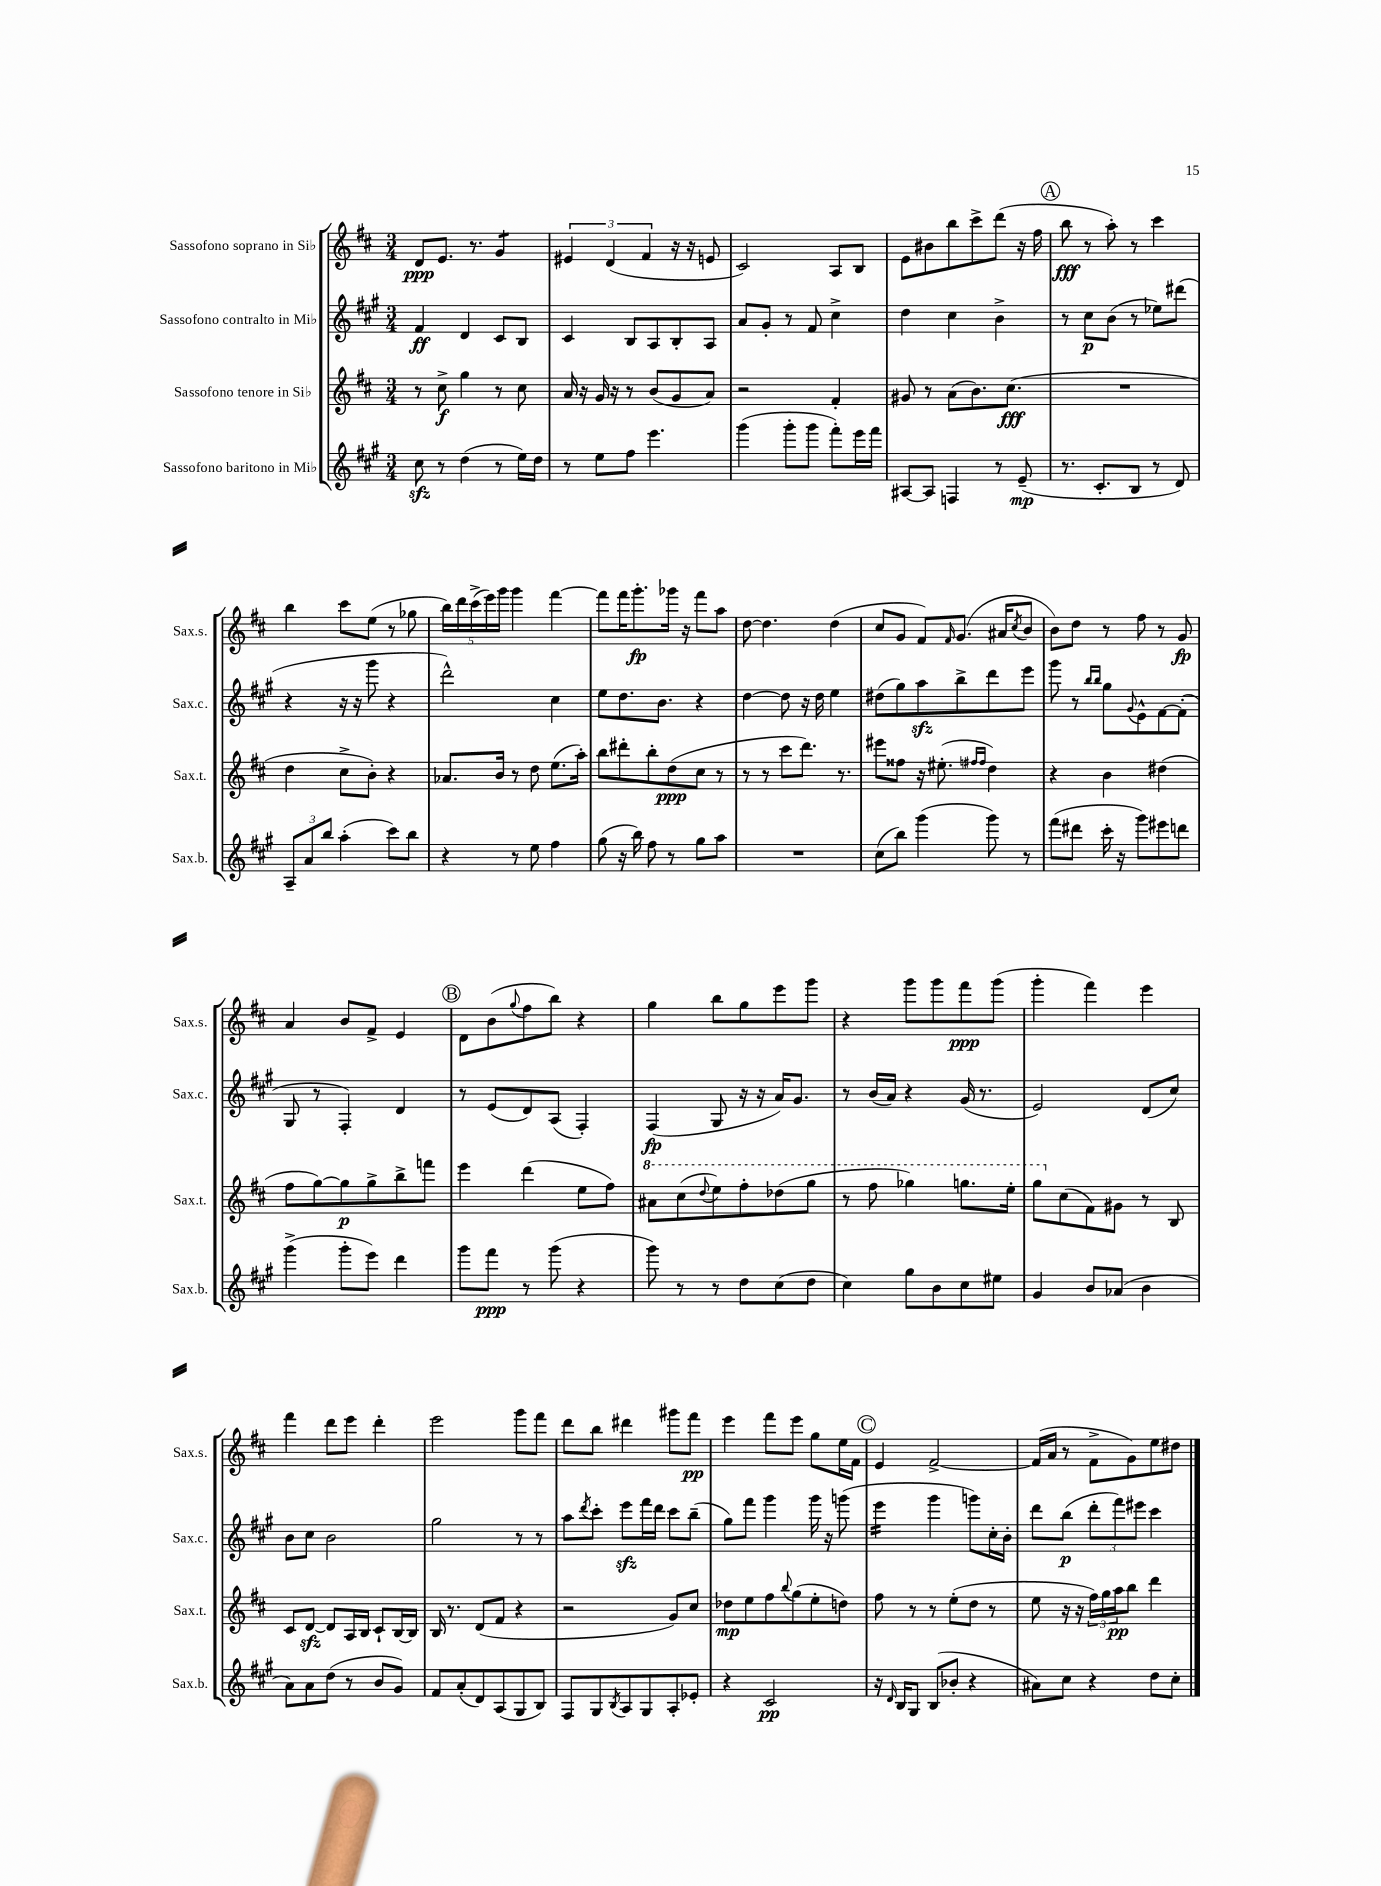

**kern	**kern	**kern	**kern
*staff4	*staff3	*staff2	*staff1
*clefG2	*clefG2	*clefG2	*clefG2
*k[f#c#g#]	*k[f#c#]	*k[f#c#g#]	*k[f#c#]
*M3/4	*M3/4	*M3/4	*M3/4
8cc#\	8r	4f#/	8d/L
8r	8cc#^\	.	8.e/J
(4dd\	4gg\	4d/	.
.	.	.	8.r
8r	8r	8c#/L	4g/
16ee\LL)	8cc#\	8B/J	.
16dd\JJ	.	.	.
=	=	=	=
8r	16a/	4c#/	6e#/
.	16r	.	.
8ee\L	16g/	.	.
.	.	.	(6d/
.	16r	.	.
8ff#\J	8r	8B/L	.
.	.	.	6f#/
4.eee\	(8b/L	8A/	.
.	8g/	8B'/	16r
.	.	.	16r
.	8a/J)	8A/J	8e/
=	=	=	=
(4ggg#\	2r	8a/L	2c#/)
.	.	8g#'/J	.
8ggg#'\L	.	8r	.
8ggg#\J	.	8f#/	.
8fff#'\L)	4f#'/	4cc#^\	8A/L
16eee\L	.	.	8B/J
16fff#\JJ	.	.	.
=	=	=	=
[8A#/L	8g#/	4dd\	8e\L
8A#/]J	8r	.	8b#\
4F/	(8a\L	4cc#\	8bb\
.	8.b\)	.	8ccc#^\
8r	.	4b^\	(8ddd\J
.	(8.cc#\J	.	.
(8e~/	.	.	16r
.	.	.	16ff#\
=	=	=	=
8.r	2.r	8r	8bb\
.	.	8cc#\L	8r
8.c#'/L	.	.	.
.	.	(8b\J	8aa'\)
8B/J	.	8r	8r
8r	.	8ee-\L)	4ccc#\
8d/)	.	(8ddd#\J	.
=	=	=	=
12A~/L	4dd\	4r	4bb\
12a/	.	.	.
12bb/J	.	.	.
(4aa'\	8cc#^\L	16r	8ccc#\L
.	.	16r	.
.	8b'\J)	8ggg#\	(8ee\J
8ccc#\L)	4r	4r	8r
8bb\J	.	.	8gg-\
=	=	=	=
4r	8.a-/L	2ddd^^\)	20bb\LL)
.	.	.	20ddd\
.	.	.	(20ccc#^\
.	.	.	20eee\)
.	16b/Jk	.	.
.	.	.	20ggg\JJ
8r	8r	.	4ggg\
8ee\	8dd\	.	.
4ff#\	(8.ee\L	4cc#\	[4fff#\
.	16aa'\Jk)	.	.
=	=	=	=
(8gg#\	8bb\L	8ee\L	8fff#\]L
16r	8ddd#'\	8.dd\	16fff#\K
16bb\)	.	.	8.ggg'\
8ff#\	8bb'\	.	.
.	.	8.b\J	.
8r	(8dd\	.	16ggg-\Jk
.	.	.	16r
8gg#\L	8cc#\J	4r	8fff#\L
8aa\J	8r	.	8aa\J
=	=	=	=
2.r	8r	[4dd\	[8dd\
.	8r	.	4.dd\]
.	8ccc#\L	8dd\]	.
.	8.ddd\J)	16r	.
.	.	16dd\	.
.	.	4ee\	(4dd\
.	8.r	.	.
=	=	=	=
(8cc#\L	8eee#\L	(8dd#\L	8cc#/L
8bb\J)	8ff##\J	8gg#\)	8g/J
(4ggg#\	16r	8aa\	8f#/L)
.	(8.ee#'\	.	.
.	.	.	16qqf#/
.	.	8bb^\	(8.g/J
.	16qqff#/LL	.	.
.	16qqff#/JJ	.	.
8ggg#\)	4dd\)	8ddd\	.
.	.	.	16a#/LK
.	.	.	8qcc#/
8r	.	8eee\J	8b/J
=	=	=	=
(8fff#\L	4r	8ggg#\	8b\L)
8ddd#\J	.	8r	8dd\J
.	.	16qqbb/LL	.
.	.	16qqbb/JJ	.
16ccc#'\	4b\	8gg#\L	8r
16r	.	.	.
.	.	8qqg#/	.
8ggg#\L)	.	8e^^\	8ff#\
8eee#\	(4dd#\	[8f#\	8r
8ddd\J	.	(8f#'\]J	8g/
=	=	=	=
(4ggg#^\	8ff#\L	8G#/	4a/
.	[8gg\)	8r	.
8ggg#'\L	8gg\]	4F#'/)	8b/L
8eee\J)	8gg^\	.	8f#^/J
4ddd\	8bb^\	4d/	4e/
.	8fff\J	.	.
=	=	=	=
8ggg#\L	4eee\	8r	8d\L
8fff#\J	.	(8e/L	(8b\
.	.	.	8qqgg/
8r	(4ddd\	8d/)	8ff#\
(8ggg#\	.	(8A/J	8bb\J)
4r	8ee\L	4F#'/)	4r
.	8ff#\J)	.	.
=	=	=	=
8ggg#\)	8aa#\L	(4F#/	4gg\
8r	(8ccc#\	.	.
.	8qqddd/	.	.
8r	8eee\)	8G#/	8bb\L
8dd\L	8fff#'\	16r	8gg\
.	.	16r	.
(8cc#\	(8ddd-\	16a/LK)	8eee\
.	.	8.g#/J	.
8dd\J	8ggg\J	.	8ggg\J
=	=	=	=
4cc#\)	8r	8r	4r
.	8fff#\	(16b/LL	.
.	.	16a/JJ)	.
8gg#\L	4ggg-\)	4r	8ggg\L
8b\	.	.	8ggg\
8cc#\	8.ggg\L	(16g#/	8fff#\
.	.	8.r	.
8ee#\J	.	.	(8ggg\J
.	16eee'\Jk	.	.
=	=	=	=
4g#/	8ggg\L	2e/)	4ggg'\
.	(8cc#\	.	.
8b/L	8f#\)	.	4fff#\)
(8a-/J	8g#\J	.	.
4b\	8r	(8d/L	4eee\
.	8B/	8cc#/J)	.
=	=	=	=
8a\L)	8c#/L	8b\L	4fff#\
8a\	[8d/J	8cc#\J	.
(8dd\J	8d/]L	2b\	8ddd\L
8r	16A/L	.	8eee\J
.	16B/JJ	.	.
8b/L	8c#`/L	.	4ddd'\
8g#/J)	[16B/L	.	.
.	16B/]JJ	.	.
=	=	=	=
8f#/L	16B/	2gg#\	2eee\
.	8.r	.	.
(8a'/	.	.	.
8d/)	(8d/L	.	.
(8A/	8f#/J	.	.
8G#/	4r	8r	8ggg\L
8B/J)	.	8r	8fff#\J
=	=	=	=
8F#/L	2r	8aa\L	8ddd\L
.	.	8qddd/	.
8G#/	.	8ccc#'\J	8bb\J
8qB/	.	.	.
8A/	.	8eee\L	4ddd#\
8G#/	.	16fff#\L	.
.	.	16ddd\JJ	.
8A'/	8g/L)	8ccc#\L	8ggg#\L
8e-'/J	8cc#/J	(8bb~\J	8fff#\J
=	=	=	=
4r	8dd-\L	8gg#\L)	4eee\
.	8ee\	8fff#\J	.
2c#/	8ff#\	4ggg#\	8fff#\L
.	8qqbb/	.	.
.	(8gg\	.	8eee\J
.	8ee'\	16ggg#\	8gg\L
.	.	16r	.
.	8dd\J)	(8ggg\	16ee\L
.	.	.	16f#\JJ
=	=	=	=
16r	8ff#\	4eee\	4e/
16qqd/	.	.	.
16B/LK	.	.	.
8G#/J	8r	.	.
(8B/L	8r	4ggg#\	[2f#^/
8b-'/J	(8ee'\L	.	.
4r	8dd\J	8ggg\L)	.
.	8r	16cc#'\L	.
.	.	16b'\JJ	.
=	=	=	=
8a#\L)	8ee\	8ddd\L	(16f#/]LL
.	.	.	16a/JJ
8cc#\J	16r	(8bb\J	8r
.	16r	.	.
4r	24ff#\LL)	12ddd'\L	8f#^\L
.	24gg\	.	.
.	24aa\J	12fff#\)	.
.	8bb\J	.	8g\)
.	.	12eee#\J	.
8dd\L	4ddd\	4ccc#\	8ee\
8cc#'\J	.	.	8dd#\J
==	==	==	==
*-	*-	*-	*-
